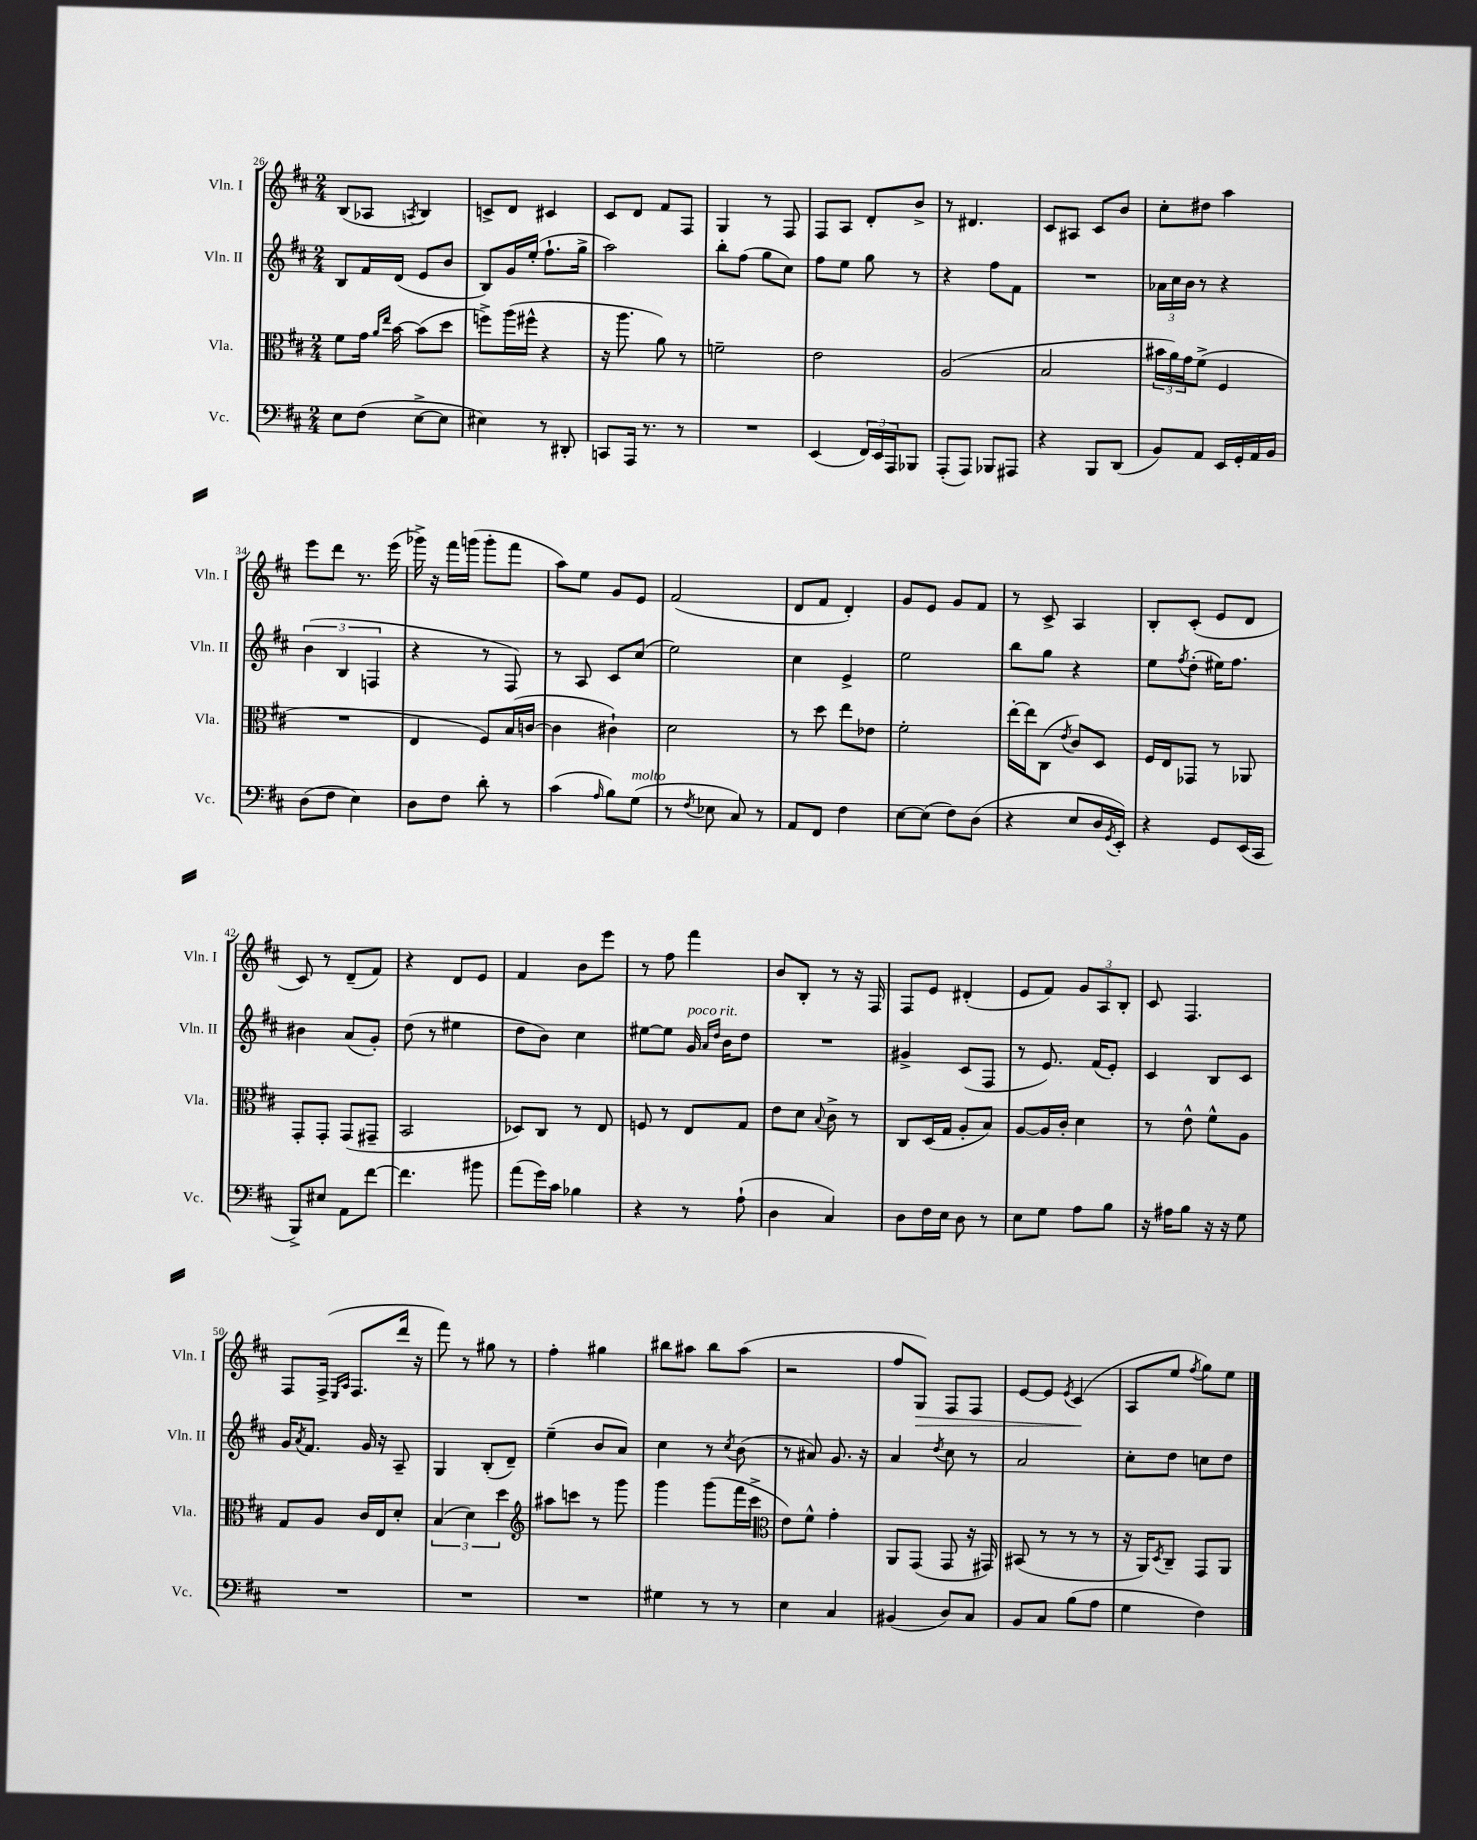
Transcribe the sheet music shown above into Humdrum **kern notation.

**kern	**kern	**kern	**kern
*staff4	*staff3	*staff2	*staff1
*clefF4	*clefC3	*clefG2	*clefG2
*k[f#c#]	*k[f#c#]	*k[f#c#]	*k[f#c#]
*M2/4	*M2/4	*M2/4	*M2/4
8E	8f#	8B	(8B
(8F#	16g	16f#	8A-
.	16qqa	.	.
.	16qqee	.	.
.	[16b	(16d	.
.	.	.	8qA
[8E^	(8b]	8e	4B)
8E]	8dd	8b	.
=	=	=	=
4E#)	8ff^)	8B)	8c^
.	(16aa	16g	8d
.	16ff#^^	(16ee'	.
8r	4r	8.ff#`	4c#
8DD#'	.	.	.
.	.	16gg^	.
=	=	=	=
8CC	16r	2aa)	8c#
.	8.aa	.	.
16AAA	.	.	8d
8.r	.	.	.
.	8a)	.	8f#
8r	8r	.	8F#
=	=	=	=
2r	2f~	8bb'	4G
.	.	(8ff#	.
.	.	8gg	8r
.	.	8cc#)	8F#
=	=	=	=
(4EE	2e	8ff#	8F#
.	.	8ee	8A
24FF#)	.	8gg	8d'
24EE	.	.	.
24AAA	.	.	.
8BBB-	.	8r	8b^
=	=	=	=
(8AAA'	(2A	4r	8r
8AAA)	.	.	4.d#
8BBB-	.	8ff#	.
8AAA#	.	8f#	.
=	=	=	=
4r	2B	2r	8c#
.	.	.	8A#
8BBB	.	.	8c#
(8DD	.	.	8b
=	=	=	=
8BB)	24b#	24a-	8cc#'
.	24a)	24cc#	.
.	24g	24b	.
8AA	(8f#^	8r	8dd#
16EE	4F#	4r	4aa
16GG'	.	.	.
16AA	.	.	.
16BB	.	.	.
=	=	=	=
(8D	2r	(6b	8eee
8F#	.	.	8ddd
.	.	6B	.
4E)	.	.	8.r
.	.	6F	.
.	.	.	(16eee
=	=	=	=
8D	4E	4r	16ggg-^)
.	.	.	16r
8F#	.	.	16fff#
.	.	.	(16ggg
8d'	8F#)	8r	8ggg'
8r	(16B	8F#)	8fff#
.	[16c	.	.
=	=	=	=
(4c#	4c]	8r	8aa)
.	.	8A	8ee
16qqA	.	.	.
8B)	4c#`)	8c#	8g
(8G	.	(8cc#	8e
=	=	=	=
8r	2d	2ee)	(2f#
8qF#	.	.	.
8E-	.	.	.
8C#)	.	.	.
8r	.	.	.
=	=	=	=
8AA	8r	4cc#	8d
8FF#	8dd	.	8f#
4F#	8ee	4e^	4d')
.	8e-	.	.
=	=	=	=
[8E	2f#'	2ee	8g
(8E]	.	.	8e
8F#)	.	.	8g
(8D	.	.	8f#
=	=	=	=
4r	[16ee'	8bb	8r
.	16ee]	.	.
.	(8C#	8gg	8c#^
.	8qe	.	.
8E	8c#)	4r	4A
16D	8D	.	.
8qGG	.	.	.
16EE')	.	.	.
=	=	=	=
4r	16F#	8ee	8B'
.	16E	.	.
.	.	8qff#	.
.	8GG-	(8dd'	(8c#'
8GG	8r	16ee#)	8e
.	.	8.ff#	.
(16EE	8AA-	.	8d
16CC#	.	.	.
=	=	=	=
8BBB^)	8GG'	4b#	8c#)
8E#	8GG'	.	8r
8AA	(8GG	(8a	(8d~
[8f#	8GG#~	8g')	8f#)
=	=	=	=
4.f#]	2BB	(8dd	4r
.	.	8r	.
.	.	4ee#	8d
8b#	.	.	8e
=	=	=	=
(8a	8D-)	8dd	4f#
16g)	8C#	8b)	.
16c#	.	.	.
4B-	8r	4cc#	8b
.	8E	.	8eee
=	=	=	=
4r	8F	[8ee#	8r
.	8r	8ee#]	8ff#
8r	8E	16g	4fff#
.	.	16qqa	.
.	.	16qqdd	.
.	.	16b	.
(8A`	8G	8dd	.
=	=	=	=
4D	8e	2r	8b
.	8d	.	8B'
.	8qqB	.	.
4C#)	8c#^	.	8r
.	8r	.	16r
.	.	.	16F#
=	=	=	=
8D	8C#	4g#^	8F#
16F#	(16D	.	8e
16E	16G	.	.
8D	8A'	(8c#	(4d#'
8r	8B)	8F#	.
=	=	=	=
8E	[8A	8r	8e
8G	16A]	8.e)	8f#)
.	16c#'	.	.
8A	4d	.	12g
.	.	(16f#	.
.	.	.	12A
8B	.	8e')	.
.	.	.	12B'
=	=	=	=
16r	8r	4c#	8c#
16A#	.	.	.
8B	8e^^	.	4.F#
16r	8f#^^	8B	.
16r	.	.	.
8G	8A	8c#	.
=	=	=	=
2r	8G	16g	8F#
.	.	8qa	.
.	.	8.f#	.
.	8A	.	(16F#^
.	.	.	16qqE
.	.	.	16qqA
.	.	.	8.F#
.	16c#	16g	.
.	16E	16r	.
.	8d'	8A~	16ddd
.	.	.	16r
=	=	=	=
2r	(6B	4G	8fff#)
.	.	.	8r
.	6d)	.	.
.	.	(8B'	8gg#
.	6dd	.	.
.	.	8d~)	8r
=	=	=	=
*	*clefG2	*	*
2r	8aa#	(4ee~	4ff#'
.	8ccc	.	.
.	8r	8b	4gg#
.	8ggg	8a)	.
=	=	=	=
4G#	4ggg	4cc#	8bb#
.	.	.	8aa#
8r	(8ggg	8r	8bb#
.	.	8qcc#	.
8r	16fff#	(8b	(8aa#
.	16ccc#^	.	.
=	=	=	=
*	*clefC3	*	*
4E	8e)	8r	2r
.	8f#^^	8a#)	.
4C#	4g'	8.g	.
.	.	16r	.
=	=	=	=
(4BB#	8AA	4a	8ff#
.	(8GG	.	8G)
.	.	8qdd	.
8D)	8GG	8cc#	8F#
8C#	16r	8r	8F#
.	16GG#)	.	.
=	=	=	=
8BB	(8BB#	2a	[8e
8C#	8r	.	8e]
.	.	.	8qe
(8B	8r	.	(4c#
8A	8r	.	.
=	=	=	=
4G	16r	8cc#'	8A
.	16AA)	.	.
.	8qD	.	.
.	8C#~	8dd	8ee
.	.	.	8qff#
4F#)	8GG	8cc	8gg)
.	8AA	8dd	8ee
==	==	==	==
*-	*-	*-	*-
